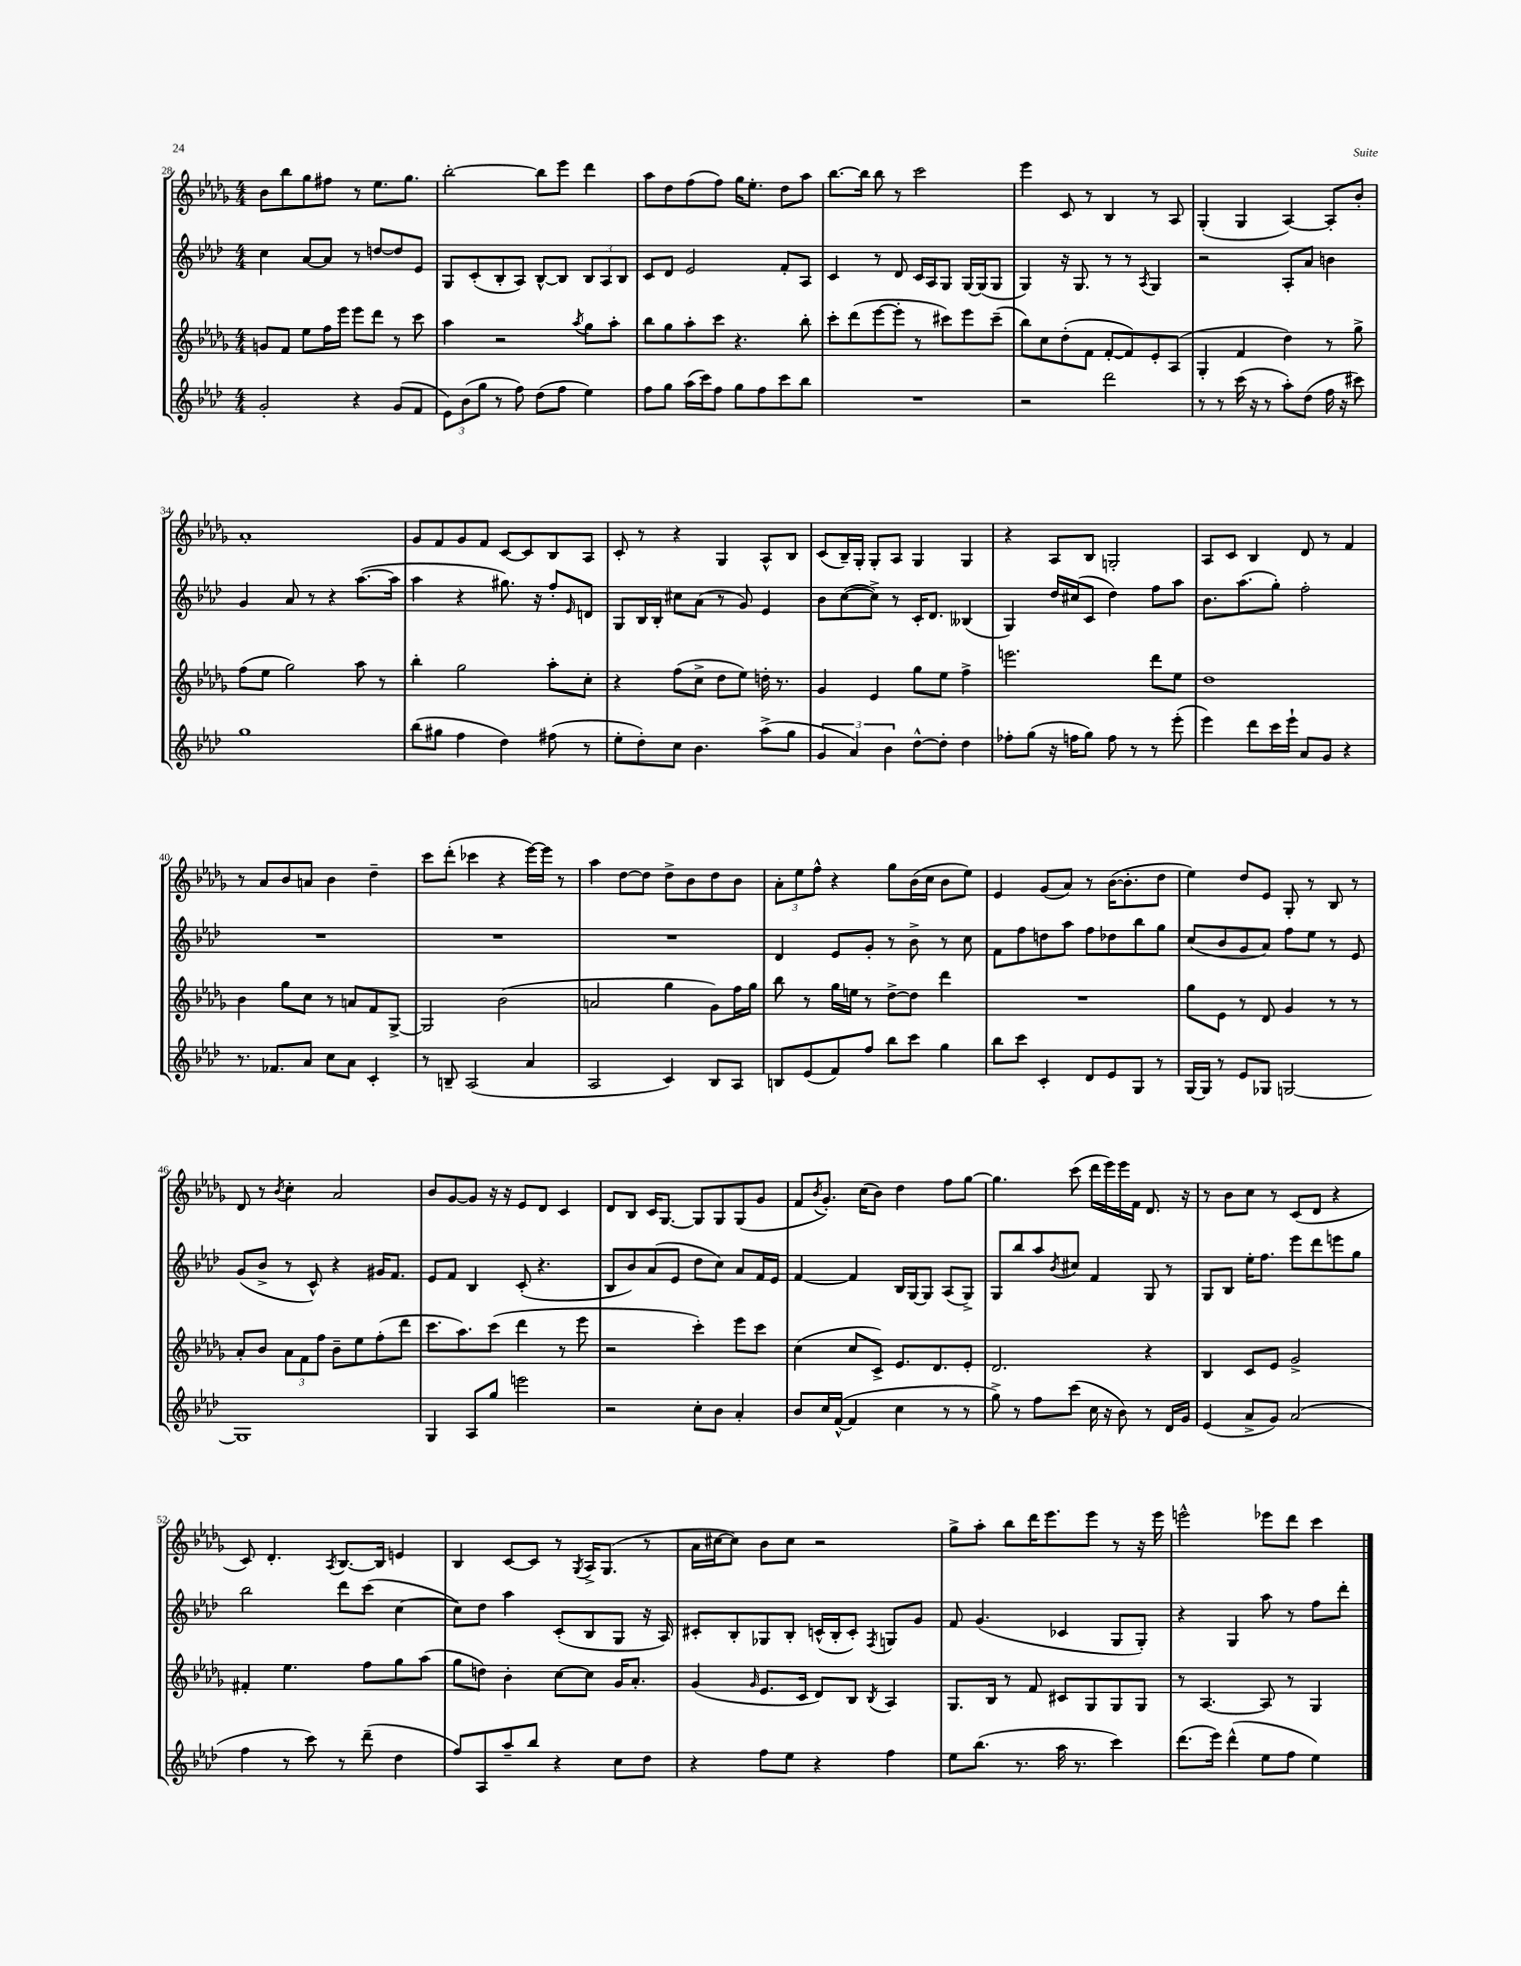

**kern	**kern	**kern	**kern
*staff4	*staff3	*staff2	*staff1
*clefG2	*clefG2	*clefG2	*clefG2
*k[b-e-a-d-]	*k[b-e-a-d-g-]	*k[b-e-a-d-]	*k[b-e-a-d-g-]
*M4/4	*M4/4	*M4/4	*M4/4
2g'	8g	4cc	8b-
.	8f	.	8bb-
.	8ee-	[8a-	8gg-
.	16ff	8a-]	8ff#
.	16eee-	.	.
4r	8eee-	8r	8r
.	8ddd-	[8dd	8.ee-
(8g	8r	8dd]	.
.	.	.	8.gg-
8f	8ccc	8e-	.
=	=	=	=
12e-)	4aa-	8G	[2bb-'
(12b-	.	.	.
.	.	(8c'	.
12gg	.	.	.
8r	2r	8B-'	.
8ff)	.	8A-)	.
(8dd-	.	[8B-^^	8bb-]
8ff	.	8B-]	8eee-
.	8qaa-	.	.
4ee-)	8gg-	12B-	4ddd-
.	.	12A-	.
.	8aa-'	.	.
.	.	12B-	.
=	=	=	=
8ff	8bb-	8c	8aa-
8gg	8gg-	8d-	8dd-
(16aa-	8aa-'	2e-	(8ff
16ccc)	.	.	.
8ff	8ccc	.	8ff)
8gg	4.r	.	16gg-
.	.	.	8.ee-'
8ff	.	.	.
8ccc	.	8f'	8dd-
8bb-	8bb-'	8A-	8aa-
=	=	=	=
1r	8ccc'	4c	[8.bb-
.	(8ddd-	.	.
.	.	.	16bb-]
.	[8eee-	8r	8bb-
.	8eee-']	8d-	8r
.	8r	16c	2ccc
.	.	16A-	.
.	8ccc#)	8G	.
.	8eee-	[16G	.
.	.	(16G]	.
.	(8ccc#~	8G	.
=	=	=	=
2r	8bb-)	4G)	4eee-
.	8cc	.	.
.	(8dd-'	16r	8c
.	.	8.G	.
.	8f	.	8r
2ddd-	[8f'	8r	4B-
.	8f])	8r	.
.	.	8qA-	.
.	8e-'	4G	8r
.	(8A-	.	8A-
=	=	=	=
8r	4G-'	2r	(4G-'
8r	.	.	.
(16ccc	4f	.	4G-
16r	.	.	.
8r	.	.	.
8aa-')	4dd-)	8A-'	[4A-)
(8dd-	.	8a-	.
16ff	8r	4b	8A-']
16r	.	.	.
8ccc#)	8gg-^	.	8b-'
=	=	=	=
1gg	(8ff	4g	1a-'
.	8ee-	.	.
.	2gg-)	8a-	.
.	.	8r	.
.	.	4r	.
.	8aa-	([8.aa-	.
.	8r	.	.
.	.	16aa-]	.
=	=	=	=
(8bb-	4bb-'	4aa-	8g-
8gg#	.	.	8f
4ff	2gg-	4r	8g-
.	.	.	8f
4dd-)	.	8.gg#)	[8c
.	.	.	8c]
.	.	16r	.
(8ff#	8aa-'	8ff'	8B-
.	.	16qqe-	.
8r	8cc'	8d	8A-
=	=	=	=
8ee-'	4r	8G	8c'
8dd-')	.	16B-	8r
.	.	16B-'	.
8cc	(8ff	8cc#	4r
4.b-	8cc^	(8a-	.
.	8dd-	8r	4G-
.	8ee-)	8g)	.
(8aa-^	16dd'	4e-	8A-^^
.	8.r	.	.
8gg	.	.	8B-
=	=	=	=
6g	4g-	8b-	(8c
.	.	([8cc	16B-~)
6a-)	.	.	.
.	.	.	16G-'
.	4e-	8cc^])	8G-'
6b-	.	.	.
.	.	8r	8A-
[8dd-^^	8gg-	16c'	4G-
.	.	8.d-	.
8dd-']	8ee-	.	.
4dd-	4ff^	(4B--	4G-
=	=	=	=
8ff-'	2.eee	4G)	4r
(8gg	.	.	.
16r	.	16dd-	8A-
16ff	.	(16cc#	.
8gg)	.	8c	8B-
8ff	.	4dd-)	2G'
8r	.	.	.
8r	8ddd-	8ff	.
(8eee-'	8ee-	8aa-	.
=	=	=	=
4eee-)	1dd-	8.b-	8A-
.	.	.	8c
.	.	(8.aa-	.
8ddd-	.	.	4B-
16ccc	.	8gg')	.
16eee-`	.	.	.
8a-	.	2ff'	8d-
8g	.	.	8r
4r	.	.	4f
=	=	=	=
8.r	4b-	1r	8r
.	.	.	8a-
8.f-	.	.	.
.	8gg-	.	8b-
8a-	8cc	.	8a
8cc	8r	.	4b-
8a-	8a	.	.
4c'	8f	.	4dd-~
.	[8G-^	.	.
=	=	=	=
8r	2G-]	1r	8ccc
8B~	.	.	(8ddd-'
(2A-	.	.	4ccc-
.	(2b-	.	4r
4a-	.	.	[16eee-)
.	.	.	16eee-]
.	.	.	8r
=	=	=	=
2A-	2a	1r	4aa-
.	.	.	[8dd-
.	.	.	8dd-]
4c)	4gg-	.	8dd-^
.	.	.	8b-
8B-	8g-)	.	8dd-
8A-	16ff	.	8b-
.	16gg-	.	.
=	=	=	=
8B	8bb-	4d-	12a-'
.	.	.	12ee-
(8e-	8r	.	.
.	.	.	12ff^^
8f)	16gg-	8e-	4r
.	16ee	.	.
8ff	8r	8g'	.
8bb-	[8dd-^	8r	8gg-
8ccc	8dd-]	8b-^	(16b-
.	.	.	16cc
4gg	4ddd-	8r	8b-
.	.	8cc	8ee-)
=	=	=	=
8bb-	1r	8f	4e-
8ccc	.	8ff	.
4c'	.	8dd	(8g-
.	.	8aa-	8a-)
8d-	.	8ff	8r
8e-	.	8dd-	([16b-
.	.	.	8.b-']
8G	.	8bb-	.
8r	.	8gg	8dd-
=	=	=	=
[16G	8gg-	(8cc	4ee-)
16G]	.	.	.
8r	8e-	8b-	.
8e-	8r	8g	8dd-
8G-	8d-	8a-)	8e-
[2G	4g-	8ff	8G-'
.	.	8ee-	8r
.	8r	8r	8B-
.	8r	8e-	8r
=	=	=	=
1G]	8a-'	(8g	8d-
.	8b-	8b-^	8r
.	.	.	8qb-
.	12a-	8r	4cc'
.	12f	.	.
.	.	8c^^)	.
.	12ff	.	.
.	8b-~	4r	2a-
.	8ee-	.	.
.	(8ff'	16g#	.
.	.	8.f	.
.	8ddd-	.	.
=	=	=	=
4G	8.ccc	8e-	8b-
.	.	8f	[8g-
.	8.aa-)	.	.
8A-	.	4B-	8g-]
8gg	(8ccc	.	16r
.	.	.	16r
2eee	4ddd-	(8c'	8e-
.	.	4.r	8d-
.	8r	.	4c
.	8eee-	.	.
=	=	=	=
2r	2r	8B-	8d-
.	.	8b-)	8B-
.	.	(8a-	16c
.	.	.	[8.G-
.	.	8e-	.
8cc'	4ccc')	8dd-	8G-]
8b-	.	8cc)	8G-
4a-'	8eee-	8a-	(8G-
.	8ccc	16f	8g-
.	.	16e-	.
=	=	=	=
8b-	(4cc	[4f	8f
.	.	.	8qb-
16cc	.	.	8.g-')
([16f^^	.	.	.
4f]	8cc	4f]	.
.	.	.	(16cc
.	8c^)	.	8b-)
4cc	8.e-	16B-	4dd-
.	.	[16G	.
.	.	8G]	.
.	8.d-	.	.
8r	.	(8A-	8ff
8r	8e-'	8G^)	[8gg-
=	=	=	=
8gg^)	2.d-	8G	4.gg-]
8r	.	8bb-	.
8ff	.	8aa-	.
.	.	8qb-	.
(8ccc	.	8cc#	(8ccc
16cc	.	4f	16ddd-
16r	.	.	16eee-)
8b-)	.	.	16eee-
.	.	.	16f
8r	4r	8G	8.d-
16d-	.	8r	.
16g	.	.	16r
=	=	=	=
(4e-	4B-	8G	8r
.	.	8B-	8b-
8a-^	8c	16ee-'	8cc
.	.	8.ff	.
8g)	8e-	.	8r
(2a-	2g-^	8eee-	(8c
.	.	8ddd-	8d-
.	.	8eee	4r
.	.	8gg	.
=	=	=	=
4ff	4f#'	2bb-	8c)
.	.	.	4.d-'
8r	4.ee-	.	.
8ccc)	.	.	.
.	.	.	8qA-
8r	.	8ddd-	[8.B-
(8ddd-~	8ff	(8ccc	.
.	.	.	16B-]
4dd-	8gg-	[4cc	4e
.	(8aa-	.	.
=	=	=	=
8ff)	8gg-	8cc])	4B-
8A-	8dd)	8dd-	.
8aa-~	4b-'	4aa-	[8c
8bb-	.	.	8c]
4r	[8cc	(8c'	8r
.	.	.	8qG-
.	8cc]	8B-	16A-^
.	.	.	(8.G-
8cc	16g-	8G	.
.	8.a-'	.	.
8dd-	.	16r	8r
.	.	16A-)	.
=	=	=	=
4r	(4g-	8c#'	16a-
.	.	.	[16cc#
.	.	8B-'	8cc#])
.	16qqg-	.	.
8ff	8.e-	8G-	8b-
8ee-	.	8B-'	8cc#
.	16c	.	.
4r	8d-)	(16c^^	2r
.	.	16B-'	.
.	8B-	8c')	.
.	8qB-	8qF	.
4ff	4A-	8G	.
.	.	8g	.
=	=	=	=
8ee-	8.G-	8f	8gg-^
(8.bb-	.	(4.g	8aa-'
.	16B-	.	.
.	8r	.	8bb-
8.r	.	.	.
.	8f	.	16ddd-
.	.	.	8.eee-
16aa-	8c#	4c-	.
8.r	.	.	.
.	8G-	.	8eee-
4ccc)	8G-	8G	8r
.	8G-	8G')	16r
.	.	.	16eee-
=	=	=	=
(8.ddd-	8r	4r	2eee^^
.	[4.A-	.	.
16eee-)	.	.	.
(4ddd-^^	.	4G	.
8ee-	8A-]	8aa-	8eee-
8ff	8r	8r	8ddd-
4ee-)	4G-	8ff	4ccc
.	.	8ddd-'	.
==	==	==	==
*-	*-	*-	*-
